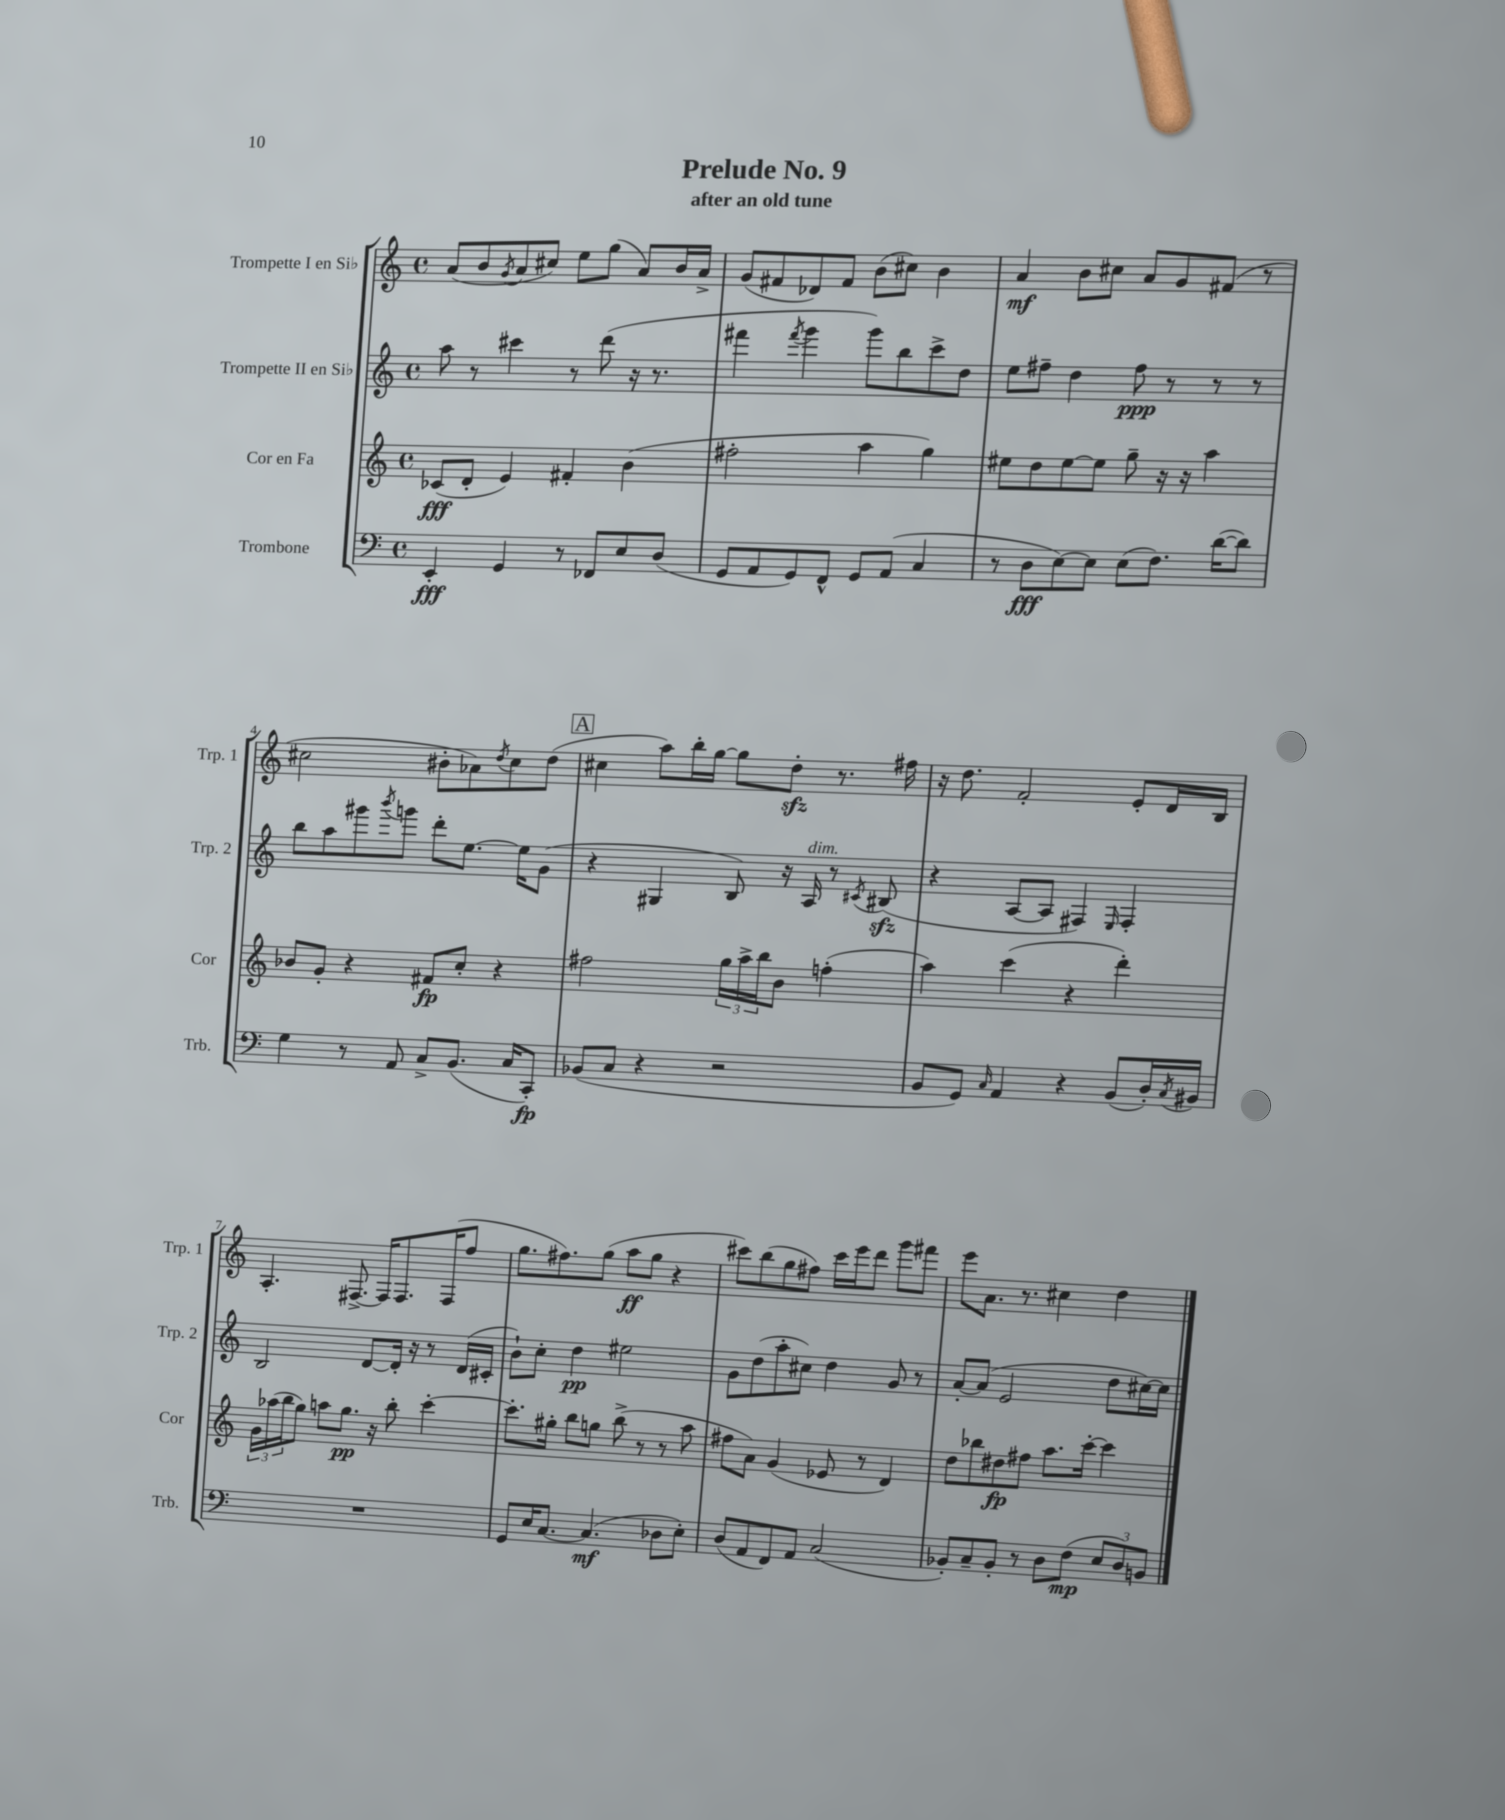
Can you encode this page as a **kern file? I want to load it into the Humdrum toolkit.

**kern	**kern	**kern	**kern
*staff4	*staff3	*staff2	*staff1
*clefF4	*clefG2	*clefG2	*clefG2
*k[]	*k[]	*k[]	*k[]
*M4/4	*M4/4	*M4/4	*M4/4
*met(c)	*met(c)	*met(c)	*met(c)
4EE'	(8c-	8aa	(8a
.	8d'	8r	8b
.	.	.	8qg
4GG	4e)	4ccc#	8a
.	.	.	8cc#)
8r	4f#'	8r	8ee
8FF-	.	(8ddd	(8gg
8E	(4b	16r	8a)
.	.	8.r	.
(8D	.	.	16b
.	.	.	16a^
=	=	=	=
8GG	2ff#'	4fff#	(8g
8AA	.	.	8f#
.	.	8qfff#	.
8GG)	.	4ggg	8d-)
8FF^^	.	.	8f#
8GG	4aa	8ggg)	(8b
(8AA	.	8bb	8cc#)
4C	4gg)	8ccc^	4b
.	.	8dd	.
=	=	=	=
8r	8ee#	8ee	4a
8D	8dd	8ff#~	.
[8E)	[8ee#	4dd	8b
8E]	8ee#]	.	8cc#
(8E	8gg~	8ff#	8a
8.F)	16r	8r	8g
.	16r	.	.
.	4aa	8r	(8f#
([16d	.	.	.
8d])	.	8r	8r
=	=	=	=
4G	8b-	8bb	2cc#
.	8g'	8aa	.
8r	4r	8ggg#	.
.	.	8qbbb	.
8AA	.	8ggg	.
8C^	8f#	8ddd'	8b#'
(8.BB	8cc'	[8.ee	8a-)
.	.	.	8qdd
.	4r	.	8cc#
16C	.	16ee]	.
8CC')	.	(8g	(8dd
=	=	=	=
(8BB-	2ff#	4r	4cc#
8C	.	.	.
4r	.	4G#	8aa)
.	.	.	16bb'
.	.	.	[16gg
2r	24gg	8B)	8gg]
.	24aa^	.	.
.	24bb	.	.
.	8b	16r	8dd'
.	.	16A	.
.	(4ff'	8r	8.r
.	.	8qc#	.
.	.	(8B#	.
.	.	.	16ff#
=	=	=	=
8BB	4aa)	4r	16r
.	.	.	8.dd
8GG)	.	.	.
16qqC	.	.	.
4AA	(4ccc	[8A	2f'
.	.	8A]	.
4r	4r	4F#)	.
.	.	16qqE	.
(8BB	4ddd')	4F#'	8e'
16D')	.	.	16d
8qC	.	.	.
16BB#	.	.	16B
=	=	=	=
1r	24g	2B	4.A'
.	(24aa-	.	.
.	24bb	.	.
.	8gg)	.	.
.	8aa	.	.
.	8.gg	.	[8.F#^
.	.	[8d	.
.	16r	.	16F#]
.	8bb'	16d']	8.F#
.	.	16r	.
.	[4ccc'	8r	.
.	.	.	(16F#
.	.	(16d	8ff
.	.	16c#'	.
=	=	=	=
8GG	8.ccc']	8b`)	8.gg
16E	.	8cc'	.
[8.C	16gg#'	.	8.ff#)
.	8bb	4dd	.
(4.C]	8gg	.	(8gg
.	(8bb^	2ee#	8aa
.	8r	.	8gg
8D-	8r	.	4r
8E')	8aa	.	.
=	=	=	=
(8D	8ff#	8g	8ccc#)
8AA	8a)	(8dd	(8bb
8FF)	(4g	8aa'	8gg
8AA	.	8cc#)	8ff#)
(2C	8e-	4dd	16ccc#
.	.	.	16eee
.	8r	.	8ddd
.	4d)	8g	8ggg
.	.	8r	8fff#
=	=	=	=
8BB-')	8dd	[8a'	8eee
8C~	8bb-	(8a]	8.a
8BB-'	8dd#	2e	.
.	.	.	8.r
8r	8ff#	.	.
8D	8.aa	.	4cc#
(8F	.	.	.
.	[16ccc'	.	.
12E	4ccc]	8dd	4dd
12D)	.	.	.
.	.	[16cc#)	.
12BB	.	.	.
.	.	16cc#]	.
==	==	==	==
*-	*-	*-	*-
